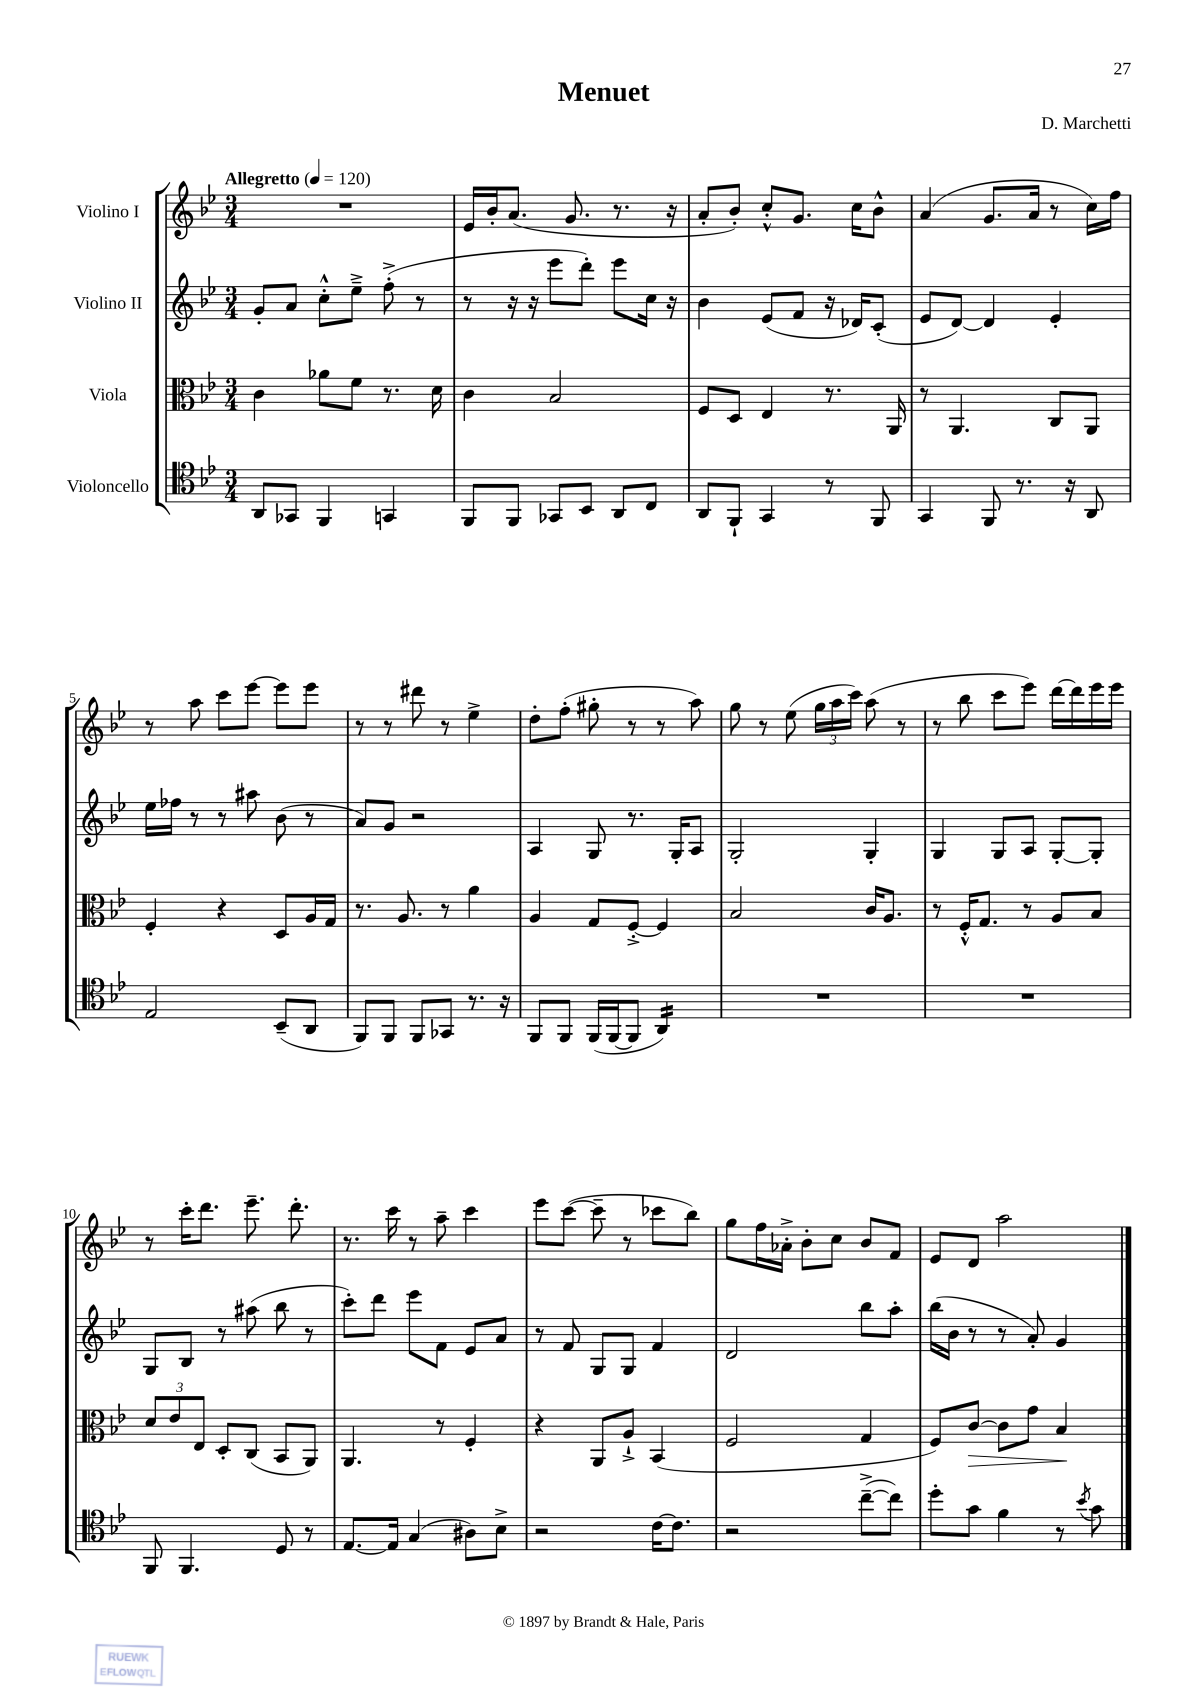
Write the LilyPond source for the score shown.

\header { title = "Menuet" composer = "D. Marchetti" }
<<
\new StaffGroup <<
\new Staff = "s0" \with { instrumentName = "Violino I" } {
    \clef treble \key bes \major \numericTimeSignature \time 3/4 \tempo "Allegretto" 4 = 120
    \autoBeamOff R2. |
    ees'16[ bes'16-. a'8.]( g'8. r8. r16 |
    a'8[-. bes'8]-.) c''8[-.-^ g'8.] c''16[ bes'8]-^ |
    a'4( g'8.[ a'16] r8 c''16[) f''16] |
    r8 a''8 c'''8[ ees'''8]~ ees'''8[ ees'''8] |
    r8 r8 dis'''8 r8 ees''4-> |
    d''8[-. f''8]-.( gis''8-. r8 r8 a''8) |
    g''8 r8 ees''8( \tuplet 3/2 { g''16[ a''16 c'''16]) } a''8( r8 |
    r8 bes''8 c'''8[ ees'''8]) d'''16[~ d'''16 ees'''16 ees'''16] |
    r8 c'''16[-. d'''8.] ees'''8.-- d'''8.-. |
    r8. c'''16 r8 a''8-- c'''4 |
    ees'''8[ c'''8]~( c'''8-- r8 ces'''8[ bes''8]) |
    g''8[ f''16 aes'16]-.-> bes'8[-. c''8] bes'8[ f'8] |
    ees'8[ d'8] a''2 \bar "|." |
}
\new Staff = "s1" \with { instrumentName = "Violino II" } {
    \clef treble \key bes \major \numericTimeSignature \time 3/4
    \autoBeamOff g'8[-. a'8] c''8[-.-^ ees''8]---> f''8-.->( r8 |
    r8 r16 r16 ees'''8[ d'''8]-.) ees'''8[ c''16] r16 |
    bes'4 ees'8[( f'8] r16 des'16[) c'8]-.( |
    ees'8[ d'8]~) d'4 ees'4-. |
    ees''16[ fes''16] r8 r8 ais''8 bes'8( r8 |
    a'8[) g'8] r2 |
    a4 g8 r8. g16[-. a8] |
    g2-. g4-. |
    g4 g8[ a8] g8[~-. g8]-. |
    g8[ bes8] r8 ais''8( bes''8 r8 |
    c'''8[-.) d'''8] ees'''8[ f'8] ees'8[ a'8] |
    r8 f'8 g8[ g8] f'4 |
    d'2 bes''8[ a''8]-. |
    bes''16[( bes'16] r8 r8 a'8-.) g'4 \bar "|." |
}
\new Staff = "s2" \with { instrumentName = "Viola" } {
    \clef alto \key bes \major \numericTimeSignature \time 3/4
    \autoBeamOff c'4 aes'8[ f'8] r8. d'16 |
    c'4 bes2 |
    f8[ d8] ees4 r8. a,16 |
    r8 a,4. c8[ a,8] |
    f4-. r4 d8[ a16 g16] |
    r8. a8. r8 a'4 |
    a4 g8[ f8]~-.-> f4 |
    bes2 c'16[ a8.] |
    r8 f16[-.-^ g8.] r8 a8[ bes8] |
    \tuplet 3/2 { d'8[ ees'8 ees8] } d8[-. c8]( bes,8[ a,8]) |
    a,4. r8 f4-. |
    r4 a,8[ a8]-!-> bes,4( |
    f2 g4 |
    f8[) c'8]~\> c'8[ g'8] bes4\! \bar "|." |
}
\new Staff = "s3" \with { instrumentName = "Violoncello" } {
    \clef tenor \key bes \major \numericTimeSignature \time 3/4
    \autoBeamOff a,8[ ges,8] f,4 g,4 |
    f,8[ f,8] ges,8[ bes,8] a,8[ c8] |
    a,8[ f,8]-! g,4 r8 f,8 |
    g,4 f,8 r8. r16 a,8 |
    ees2 bes,8[--( a,8] |
    f,8[) f,8] f,8[ ges,8] r8. r16 |
    f,8[ f,8] f,16[( f,16~ f,8] a,4:16) |
    R2. |
    R2. |
    f,8 f,4. d8 r8 |
    ees8.[~ ees16] g4( ais8[) bes8]-> |
    r2 c'16[~ c'8.] |
    r2 c''8[~--->( c''8]) |
    d''8[-. g'8] f'4 r8 \acciaccatura { bes'8 } g'8 \bar "|." |
}
>>
>>
